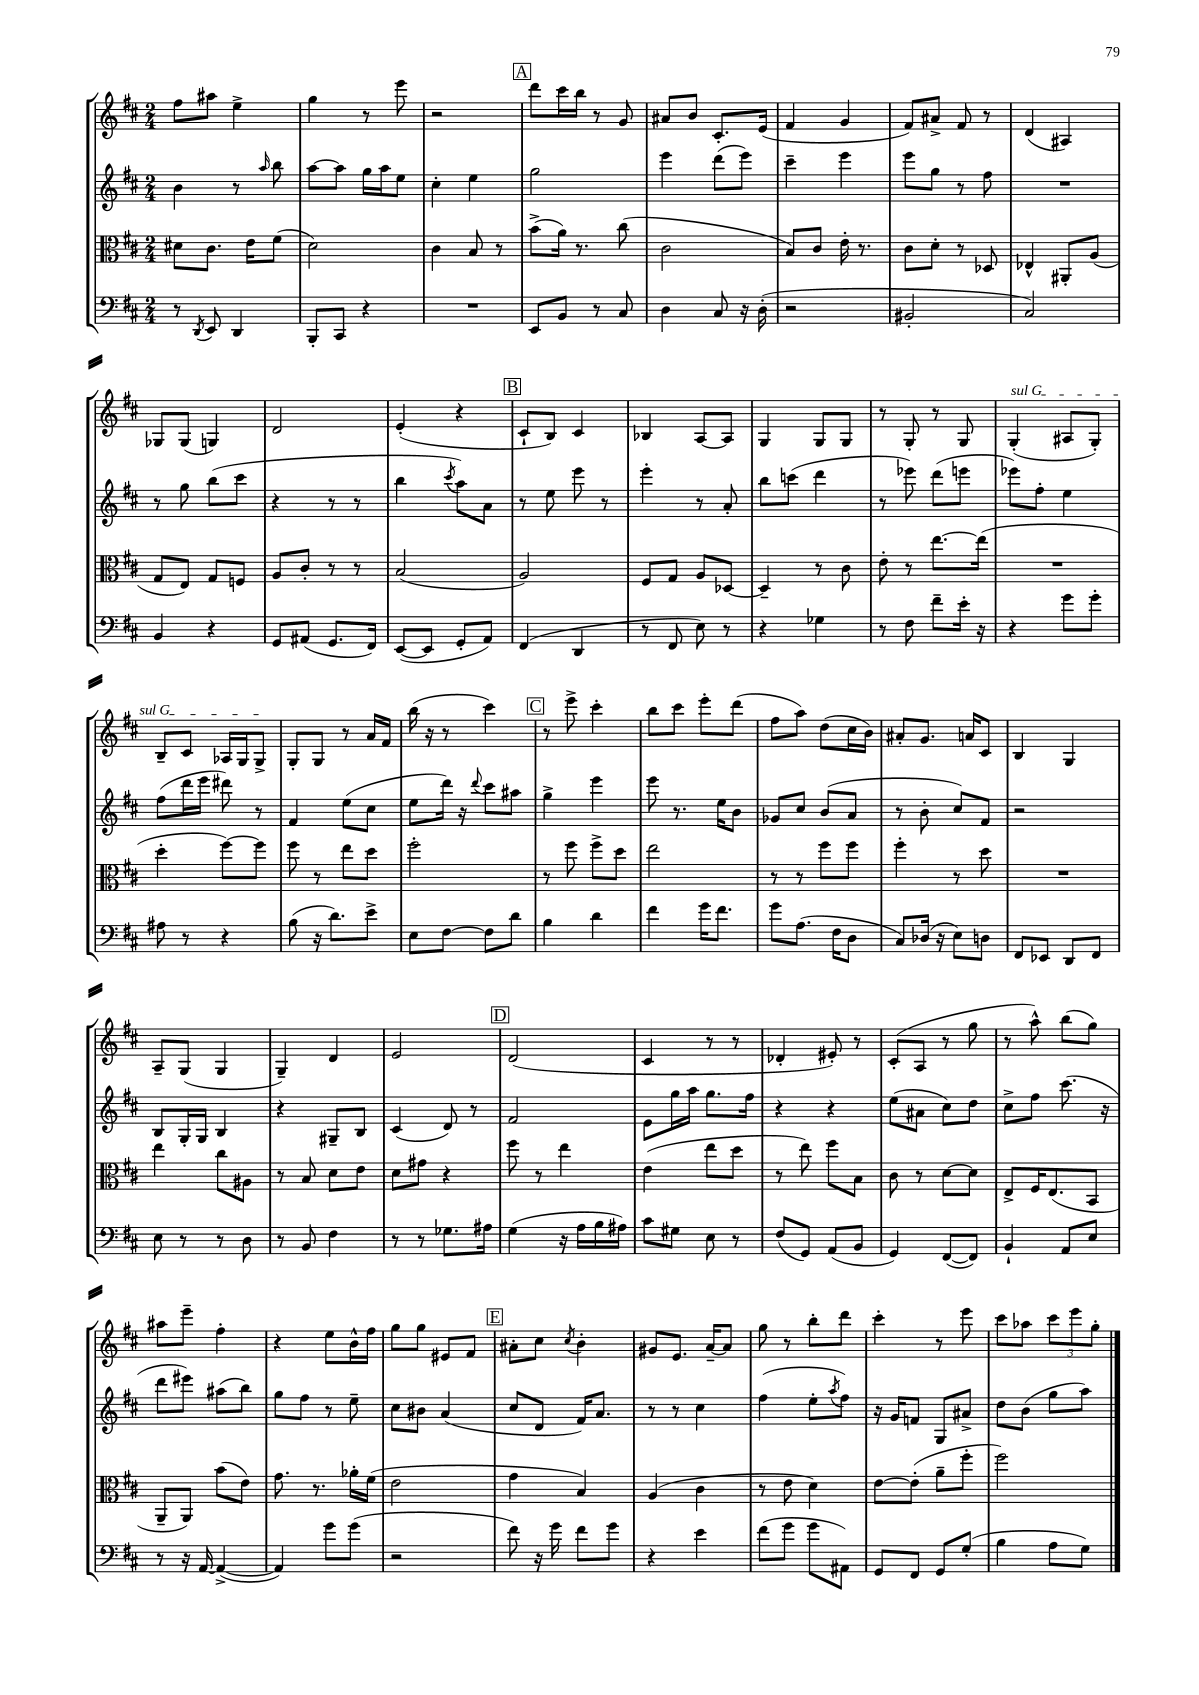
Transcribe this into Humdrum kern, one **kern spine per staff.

**kern	**kern	**kern	**kern
*part4	*part3	*part2	*part1
*staff4	*staff3	*staff2	*staff1
*clefF4	*clefC3	*clefG2	*clefG2
*k[f#c#]	*k[f#c#]	*k[f#c#]	*k[f#c#]
*M2/4	*M2/4	*M2/4	*M2/4
=2	=2	=2	=2
8r	8d#X\L	4b\	8ff#\L
8qDD/	.	.	.
8EE/	8.c#\J	.	8aa#X\J
4DD/	.	8r	4ee^\
.	16e\KL	.	.
.	.	16qqaa/	.
.	(8f#\J	8bb\	.
=3	=3	=3	=3
8BBB'/L	2d\)	[8aa\L	4gg\
8CC#/J	.	8aa\J]	.
4r	.	16gg\LL	8r
.	.	16aa\J	.
.	.	8ee\J	8eee\
=4	=4	=4	=4
2r	4c#\	4cc#'\	2r
.	8B/	4ee\	.
.	8r	.	.
!!LO:REH:place=s1:t=A
=5	=5	=5	=5
8EE/L	(8b^\L	2gg\	8ddd\L
8BB/J	16a\Jk)	.	16ccc#\L
.	8.r	.	16bb\JJ
8r	.	.	8r
8C#/	(8cc#\	.	8g/
=6	=6	=6	=6
4D\	2c#\	4eee\	8a#X/L
.	.	.	8b/J
8C#/	.	(8ddd\L	8.c#'/L
16r	.	8eee\J)	.
(16D'\	.	.	(16e/Jk
=7	=7	=7	=7
2r	8B/L)	4ccc#~\	4f#/
.	8c#/J	.	.
.	16e'\	4eee\	4g/
.	8.r	.	.
=8	=8	=8	=8
2BB#X'/	8c#\L	8eee\L	8f#/L)
.	8d'\J	8gg\J	8a#X^/J
.	8r	8r	8f#/
.	8D-X/	8ff#\	8r
=9	=9	=9	=9
2C#/)	4E-X^^/	2r	(4d/
.	8AA#X'/L	.	4A#X/)
.	(8A/J	.	.
!!LO:LB:g=z
=10	=10	=10	=10
4BB/	8G/L	8r	8G-X/L
.	8E/J)	8gg\	(8G-/J
4r	8G/L	(8bb\L	4Gn/)
.	8Fn/J	8ccc#\J	.
=11	=11	=11	=11
8GG/L	8A/L	4r	2d/
(8AA#X/J	8c#'/J	.	.
8.GG/L	8r	8r	.
.	8r	8r	.
16FF#/Jk)	.	.	.
=12	=12	=12	=12
([8EE/L	(2B/	4bb\	(4e'/
8EE/J]	.	.	.
.	.	8qccc#/	.
8GG'/L	.	8aa\L)	4r
8AA/J)	.	8a\J	.
!!LO:REH:place=s1:t=B
=13	=13	=13	=13
(4FF#/	2A/)	8r	8c#`/L
.	.	8ee\	8B/J)
4DD/	.	8eee\	4c#/
.	.	8r	.
=14	=14	=14	=14
8r	8F#/L	4eee'\	4B-X/
8FF#/	8G/J	.	.
8E\)	8A/L	8r	[8A/L
8r	[8D-X/J	8a'/	8A/J]
=15	=15	=15	=15
4r	4D-~/]	8bb\L	4G/
.	.	(8cccn\J	.
4G-X\	8r	4ddd\	8G/L
.	8c#\	.	8G/J
=16	=16	=16	=16
8r	8e'\	8r	8r
8F#\	8r	8eee-X\)	8G'/
8f#~\L	[8.ee\L	(8ddd\L	8r
16e'\Jk	.	8eeen\J	8G/
16r	(16ee\Jk]	.	.
=17	=17	=17	=17
!	!	!	!LO:TX:a:i:t=sul G
4r	2r	8eee-X\L)	(4G'/
.	.	8ff#'\J	.
8g\L	.	4ee\	8A#X/L
8g'\J	.	.	8G'/J)
!!LO:LB:g=z
=18	=18	=18	=18
8A#X\	4dd'\	(8ff#\L	8B~/L
8r	.	16ddd\L	8c#/J
.	.	16eee\JJ	.
4r	[8ff#\L)	8ddd#X\)	16A-X/LL
.	.	.	16G/J
.	8ff#\J]	8r	8G^/J
=19	=19	=19	=19
(8B\	8ff#\	4f#/	8G'/L
16r	8r	.	8G/J
8.d\L)	.	.	.
.	8ee\L	(8ee\L	8r
8e^\J	8dd\J	8cc#\J	16a/LL
.	.	.	16f#/JJ
=20	=20	=20	=20
8E\L	2ff#'\	8ee\L	(16bb\
.	.	.	16r
[8F#\J	.	16ddd\Jk)	8r
.	.	16r	.
.	.	8qqddd/	.
8F#\L]	.	8ccc#\L	4ccc#\)
8d\J	.	8aa#X\J	.
!!LO:REH:place=s1:t=C
=21	=21	=21	=21
4B\	8r	4gg^\	8r
.	8ff#\	.	8eee^\
4d\	8ff#^\L	4eee\	4ccc#'\
.	8dd\J	.	.
=22	=22	=22	=22
4f#\	2ee\	8eee\	8bb\L
.	.	8.r	8ccc#\J
16g\KL	.	.	8eee'\L
8.f#\J	.	16ee\KL	.
.	.	8b\J	(8ddd\J
=23	=23	=23	=23
8g\L	8r	8g-X/L	8ff#\L
(8.A\J	8r	8cc#/J	8aa\J)
.	8ff#\L	(8b/L	(8dd\L
16F#\KL	.	.	.
8D\J	8ff#\J	8a/J	16cc#\L
.	.	.	16b\JJ)
=24	=24	=24	=24
8C#/L)	4ff#'\	8r	8a#X'/L
(16D-X/Jk	.	8b'\	8.g/J
16r	.	.	.
8E\L)	8r	8cc#/L)	.
.	.	.	16an/KL
8Dn\J	8dd\	8f#/J	8c#/J
=25	=25	=25	=25
8FF#/L	2r	2r	4B/
8EE-X/J	.	.	.
8DD/L	.	.	4G/
8FF#/J	.	.	.
!!LO:LB:g=z
=26	=26	=26	=26
8E\	4ee\	8B/L	8A~/L
8r	.	16G'/L	(8G/J
.	.	16G/JJ	.
8r	8cc#\L	4B/	4G/
8D\	8A#X\J	.	.
=27	=27	=27	=27
8r	8r	4r	4G~/)
8BB/	8B/	.	.
4F#\	8d\L	8G#X~/L	4d/
.	8e\J	8B/J	.
=28	=28	=28	=28
8r	8d\L	(4c#/	2e/
8r	8g#X\J	.	.
8.G-X\L	4r	8d/)	.
.	.	8r	.
16A#X\Jk	.	.	.
!!LO:REH:place=s1:t=D
=29	=29	=29	=29
(4G\	8ff#\	2f#/	(2d/
.	8r	.	.
16r	4ee\	.	.
16A\LL	.	.	.
16B\	.	.	.
16A#X\JJ)	.	.	.
=30	=30	=30	=30
8c#\L	(4e\	8e\L	4c#/
8G#X\J	.	16gg\L	.
.	.	16aa\JJ	.
8E\	8ee\L	8.gg\L	8r
8r	8dd\J	.	8r
.	.	16ff#\Jk	.
=31	=31	=31	=31
(8F#/L	8r	4r	4d-X'/
8GG/J)	8ee\)	.	.
(8AA/L	8ff#\L	4r	8e#X'/)
8BB/J	8B\J	.	8r
=32	=32	=32	=32
4GG/)	8c#\	(8ee\L	(8c#'/L
.	8r	8a#X\J	8A/J
([8FF#/L	[8d\L	8cc#\L)	8r
8FF#/J])	8d\J]	8dd\J	8gg\
=33	=33	=33	=33
4BB`/	8E^/L	8cc#^\L	8r
.	16F#/K	8ff#\J	8aa^^\)
.	(8.E/	.	.
8AA/L	.	(8.ccc#\	(8bb\L
8E/J	8BB/J	.	8gg\J)
.	.	16r	.
!!LO:LB:g=z
=34	=34	=34	=34
8r	8AA~/L	8ddd\L	8aa#X\L
16r	8AA/J)	8eee#X\J)	8eee~\J
[16AA/	.	.	.
(4AA^/_	(8b\L	(8aa#X\L	4ff#'\
.	8e\J)	8bb\J)	.
=35	=35	=35	=35
4AA/])	8.g\	8gg\L	4r
.	.	8ff#\J	.
.	8.r	.	.
8g\L	.	8r	8ee\L
(8g\J	16a-X'\LL	8ee~\	16b^^\L
.	(16f#\JJ	.	16ff#\JJ
=36	=36	=36	=36
2r	2e\	8cc#\L	8gg\L
.	.	8b#X\J	8gg\J
.	.	(4a/	8e#X/L
.	.	.	8f#/J
!!LO:REH:place=s1:t=E
=37	=37	=37	=37
8f#\)	4g\	8cc#/L	8a#X'\L
16r	.	8d/J	8cc#\J
16g\	.	.	.
.	.	.	8qcc#/
8f#\L	4B/)	16f#/KL)	4b'\
.	.	8.a/J	.
8g\J	.	.	.
=38	=38	=38	=38
4r	(4A/	8r	8g#X/L
.	.	8r	8.e/J
4e\	4c#\	4cc#\	.
.	.	.	[16a~/KL
.	.	.	8a/J]
=39	=39	=39	=39
(8f#\L	8r	(4ff#\	8gg\
8g\J	8e\	.	8r
8g\L	4d\)	8ee'\L	8bb'\L
.	.	8qaa/	.
8AA#X\J)	.	8ff#\J)	8ddd\J
=40	=40	=40	=40
8GG/L	[8e\L	16r	4ccc#'\
.	.	16g/KL	.
8FF#/J	(8e'\J]	8fn/J	.
8GG/L	8a~\L	8G/L	8r
(8G'/J	8ff#'\J	8a#X^/J	8eee\
=41	=41	=41	=41
4B\	2ff#\)	8dd\L	8ccc#\L
.	.	(8b\J	8aa-X\J
8A\L	.	8gg\L	12ccc#\L
.	.	.	12eee\
8G\J)	.	8aa\J)	.
.	.	.	12gg'\J
==	==	==	==
*-	*-	*-	*-
